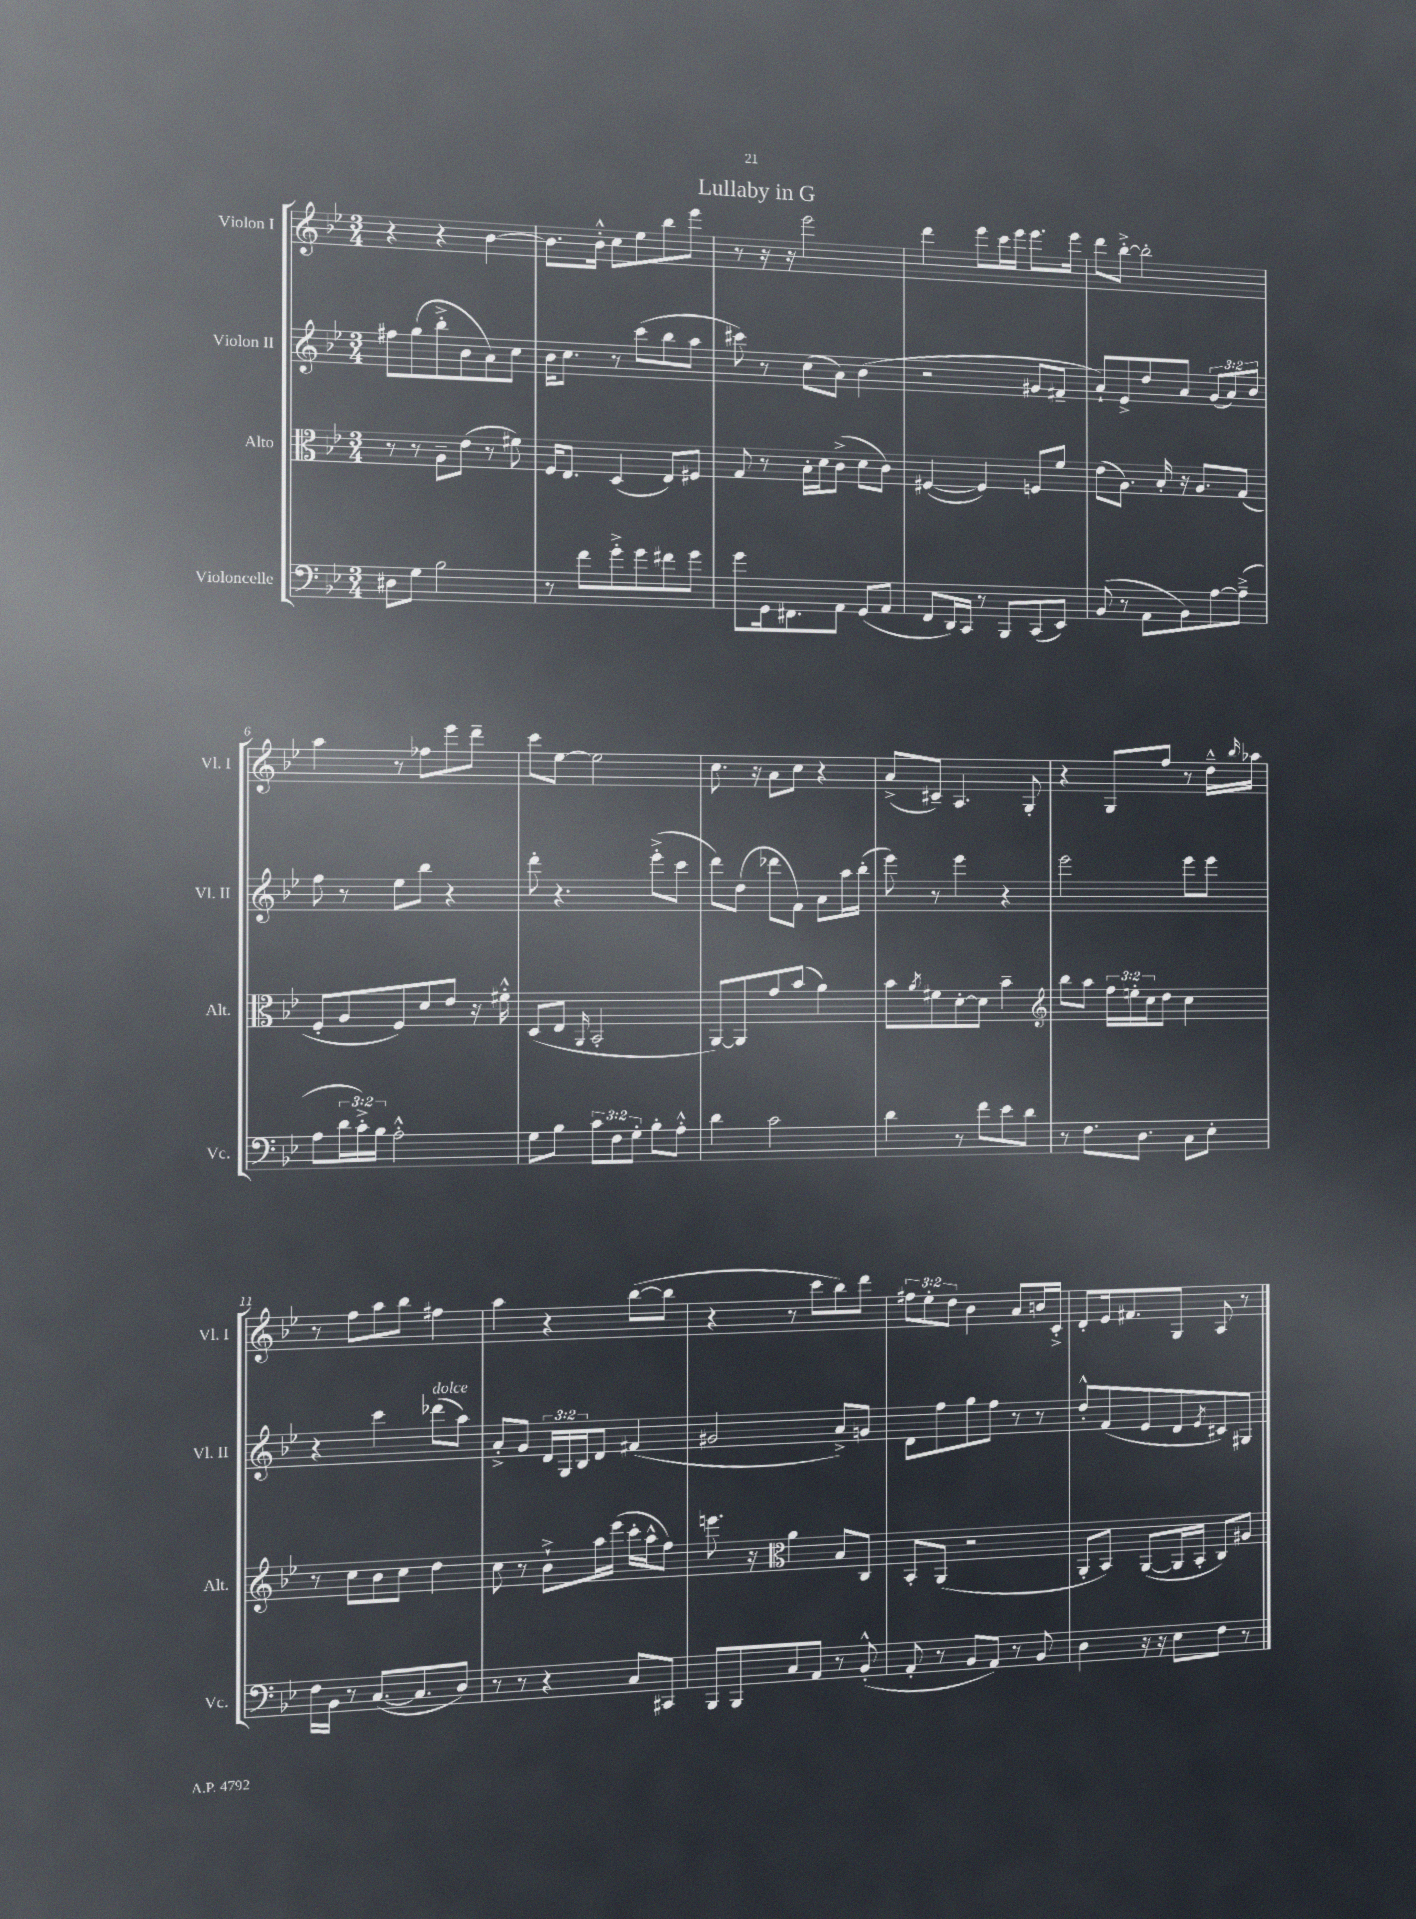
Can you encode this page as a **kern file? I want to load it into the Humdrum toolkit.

**kern	**kern	**kern	**kern
*staff4	*staff3	*staff2	*staff1
*clefF4	*clefC3	*clefG2	*clefG2
*k[b-e-]	*k[b-e-]	*k[b-e-]	*k[b-e-]
*M3/4	*M3/4	*M3/4	*M3/4
8D#	8r	8ff#	4r
8G	8r	(8gg	.
2B-	8A~	8bb-'^	4r
.	(8e-	8b-	.
.	8r	8a)	[4b-
.	8f#)	8cc	.
=	=	=	=
8r	16F	16b-	8.b-]
.	8.E-	8.cc	.
8f	.	.	.
.	.	.	16b-'^^
8g'^	(4D	8r	8cc
8g	.	(8ccc	8ee-
8f#	8E-)	8bb-	8bb-
8g	8F#	8aa	8eee-
=	=	=	=
8g	8G	8ccc#)	8r
16GG	8r	8r	16r
8.FF#	.	.	16r
.	16B-'	(8cc	2eee-
.	16d	.	.
8AA	(8c^	8a)	.
(8GG	8d	(4b-	.
8AA	8c)	.	.
=	=	=	=
8FF	([4F#	2r	4ddd
16DD)	.	.	.
16CC	.	.	.
8r	4F#])	.	8eee-
8BBB-	.	.	16ccc
.	.	.	16eee-
(8CC	8F	8g#	8.eee-
8EE-)	8f	8f#~	.
.	.	.	16eee-
=	=	=	=
(8BB-	(8e-	8a`)	8ddd
8r	8.A)	8e-^	[8bb-'^
8AA	.	8dd	2bb-']
.	16B-'	.	.
8BB-)	16r	8a	.
.	8.A	.	.
[8A	.	(12g	.
.	.	12a)	.
(8A~^]	(8G	.	.
.	.	12b-	.
=	=	=	=
8A	8F'	8ff	4aa
24d	8A	8r	.
24c'^)	.	.	.
24B-	.	.	.
2A'^^	8F)	8ee-	8r
.	8d	8bb-	8ff-
.	8e-	4r	8eee-
.	16r	.	8ddd~
.	16f#'^^	.	.
=	=	=	=
8G	(8D	8ddd'	8ccc
8B-	8E-	4.r	[8ee-
.	16qqAA	.	.
12c	2BB-'	.	2ee-]
12F	.	.	.
12G'	.	.	.
8B-'	.	(8eee-'^	.
8A'^^	.	8ccc	.
=	=	=	=
4d	[8AA)	8ddd)	8.cc
.	8AA]	(8dd	.
.	.	.	16r
2c	8g	8ddd-	8a
.	(8b-	8f)	8cc
.	4a)	8a	4r
.	.	16aa	.
.	.	(16bb-'	.
=	=	=	=
4d	8b-	8eee-)	(8a^
.	8qa	.	.
.	8f#	8r	8c#~)
8r	[8d'	4eee-	4.A
8f	8d]	.	.
8e-	4b-~	4r	.
8d	.	.	8G'
=	=	=	=
*	*clefG2	*	*
8r	8bb-	2eee-	4r
8.F	8aa	.	.
.	24ff	.	8G
.	24ee'	.	.
8.D	.	.	.
.	24cc	.	.
.	8dd	.	8ff
8C	4cc	8eee-	8r
8E-'	.	8eee-	16dd~^^
.	.	.	16qqbb-
.	.	.	16aa-
=	=	=	=
16F	8r	4r	8r
16BB-	.	.	.
8r	8cc	.	8ff
([8.C	8b-	4ccc	8aa
.	8cc	.	8bb-
8.C]	.	.	.
.	4dd	(8ddd-	4ff#
8D)	.	8aa)	.
=	=	=	=
8r	8cc	8a'^	4aa
8r	8r	8g	.
4r	8b-`^	24d	4r
.	.	24G	.
.	.	24B-	.
.	16aa	8d	.
.	(16eee-	.	.
8C	16ccc'	(4f#	([8bb-
.	16aa^^	.	.
8CC#	8ff)	.	8bb-]
=	=	=	=
8BBB-	8.eee	2g#	4r
8BBB-	.	.	.
.	16r	.	.
*	*clefC3	*	*
8C	4a	.	8r
8AA	.	.	8ccc
8r	8B-	8a^)	8bb-)
(8BB-'^^	8C	8g	8ddd
=	=	=	=
8AA'	8BB-'	8d	12ff#
.	.	.	12ee-'
8r	(8AA	8ff	.
.	.	.	12dd
8BB-	2r	8gg	4b-
8AA)	.	8ff	.
8r	.	8r	8a
8BB-	.	8r	16b
.	.	.	16c'^
=	=	=	=
4D	8AA'	8dd'^^	8d'
.	8BB-)	(8f	16e-
.	.	.	8.f#
16r	([8AA	8e-	.
16r	.	.	.
8E-	16AA]	8d	8G
.	16BB-'	.	.
.	.	8qe-	.
8F	8C)	8c#)	8A
8r	8A#	8G#	8r
==	==	==	==
*-	*-	*-	*-
